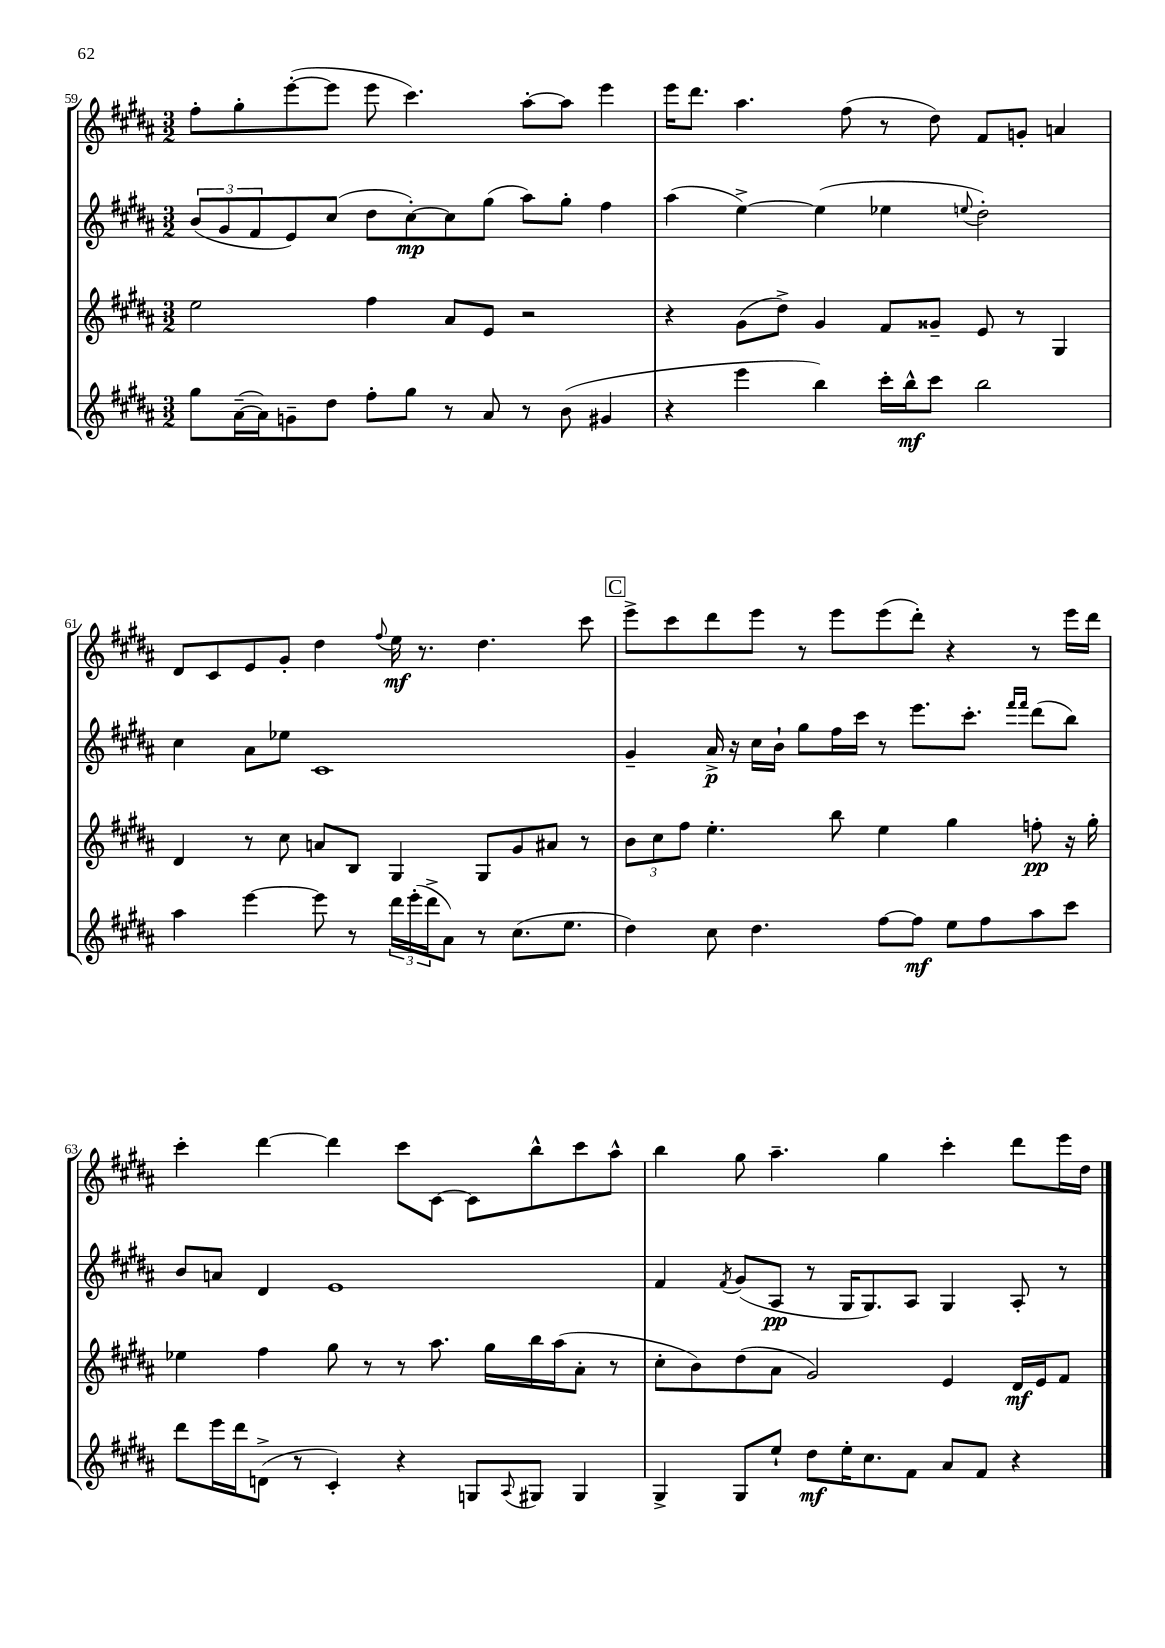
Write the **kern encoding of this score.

**kern	**kern	**kern	**kern
*staff4	*staff3	*staff2	*staff1
*clefG2	*clefG2	*clefG2	*clefG2
*k[f#c#g#d#a#]	*k[f#c#g#d#a#]	*k[f#c#g#d#a#]	*k[f#c#g#d#a#]
*M3/2	*M3/2	*M3/2	*M3/2
8gg#	2ee	(12b	8ff#'
.	.	12g#	.
([16a#~	.	.	8gg#'
.	.	12f#	.
16a#])	.	.	.
8g~	.	8e)	([8eee'
8dd#	.	(8cc#	8eee]
8ff#'	4ff#	8dd#	8eee
8gg#	.	[8cc#')	4.ccc#)
8r	8a#	8cc#]	.
8a#	8e	(8gg#	.
8r	2r	8aa#)	[8aa#'
(8b	.	8gg#'	8aa#]
4g#	.	4ff#	4eee
=	=	=	=
4r	4r	(4aa#	16eee
.	.	.	8.ddd#
4eee	(8g#	[4ee^)	4.aa#
.	8dd#^)	.	.
4bb)	4g#	(4ee]	.
.	.	.	(8ff#
16ccc#'	8f#	4ee-	8r
16bb^^	.	.	.
8ccc#	8g##~	.	8dd#)
.	.	8qqee	.
2bb	8e	2dd#')	8f#
.	8r	.	8g'
.	4G#	.	4a
=	=	=	=
4aa#	4d#	4cc#	8d#
.	.	.	8c#
[4eee	8r	8a#	8e
.	8cc#	8ee-	8g#'
8eee]	8a	1c#	4dd#
8r	8B	.	.
.	.	.	8qqff#
24ddd#	4G#	.	16ee
(24eee'	.	.	.
.	.	.	8.r
24ddd#^	.	.	.
8a#)	.	.	.
8r	8G#	.	4.dd#
(8.cc#	8g#	.	.
.	8a#	.	.
8.ee	.	.	.
.	8r	.	8ccc#
=	=	=	=
4dd#)	12b	4g#~	8eee^
.	12cc#	.	.
.	.	.	8ccc#
.	12ff#	.	.
8cc#	4.ee'	16a#^	8ddd#
.	.	16r	.
4.dd#	.	16cc#	8eee
.	.	16b`	.
.	.	8gg#	8r
.	8bb	16ff#	8eee
.	.	16ccc#	.
[8ff#	4ee	8r	(8eee
8ff#]	.	8.eee	8ddd#')
8ee	4gg#	.	4r
.	.	8.ccc#'	.
8ff#	.	.	.
.	.	16qqfff#	.
.	.	16qqfff#	.
8aa#	8ff'	(8ddd#	8r
8ccc#	16r	8bb)	16eee
.	16gg#'	.	16ddd#
=	=	=	=
8ddd#	4ee-	8b	4ccc#'
16eee	.	8a	.
16ddd#	.	.	.
(8d^	4ff#	4d#	[4ddd#
8r	.	.	.
4c#')	8gg#	1e	4ddd#]
.	8r	.	.
4r	8r	.	8ccc#
.	8.aa#	.	[8c#
8G	.	.	8c#]
.	16gg#	.	.
8qqA#	.	.	.
8G#	16bb	.	8bb^^
.	(16aa#	.	.
4G#	8a#'	.	8ccc#
.	8r	.	8aa#^^
=	=	=	=
4G#^	8cc#'	4f#	4bb
.	8b)	.	.
.	.	8qf#	.
8G#	(8dd#	(8g#	8gg#
8ee`	8a#	8A#	4.aa#~
8dd#	2g#)	8r	.
16ee'	.	16G#	.
8.cc#	.	8.G#)	.
.	.	.	4gg#
8f#	.	8A#	.
8a#	4e	4G#	4ccc#'
8f#	.	.	.
4r	16d#	8A#'	8ddd#
.	16e	.	.
.	8f#	8r	16eee
.	.	.	16dd#
==	==	==	==
*-	*-	*-	*-
